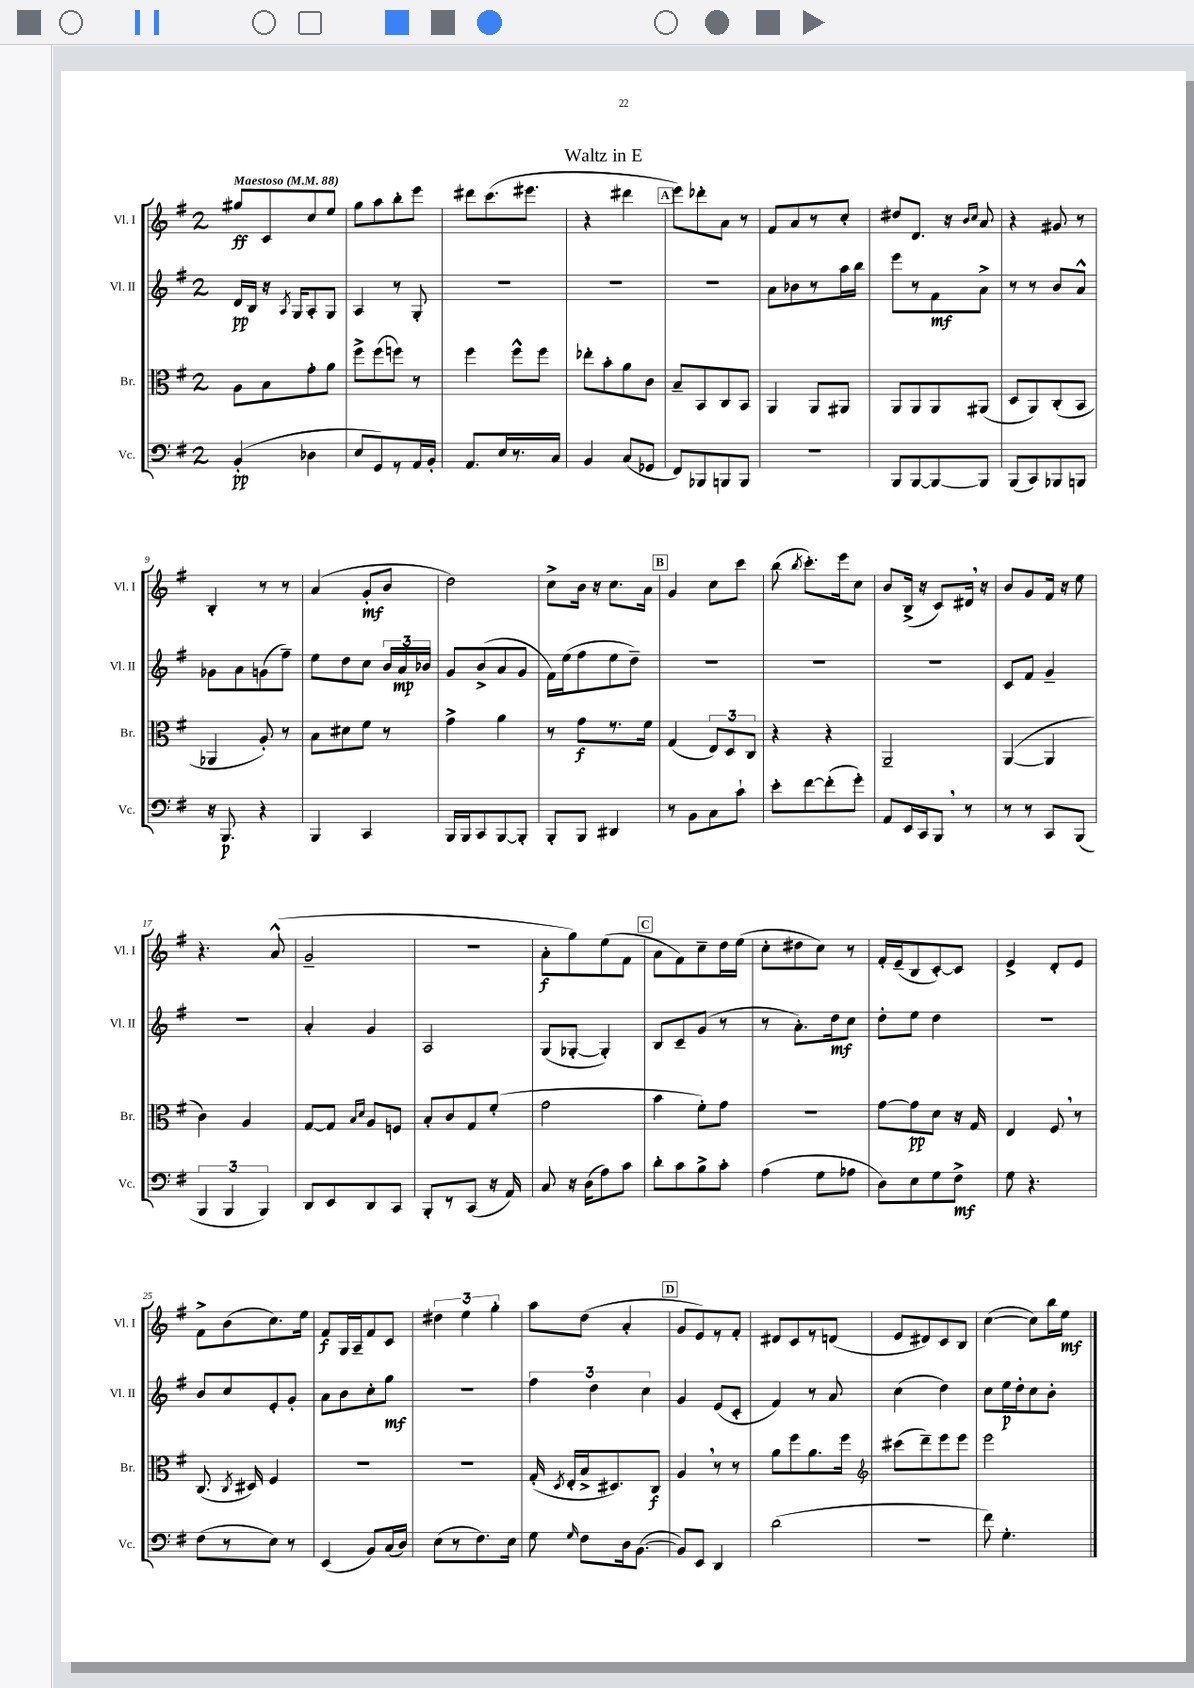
\header { title = "Waltz in E" }
<<
\new StaffGroup <<
\new Staff = "s0" \with { instrumentName = "Vl. I" shortInstrumentName = "Vl. I" } {
    \clef treble \key g \major \once \override Staff.TimeSignature.style = #'single-digit \time 2/4 \tempo "Maestoso" 4 = 88
    \autoBeamOff gis''8[\ff c'8 c''8 e''8] |
    g''8[ a''8 b''8-. e'''8] |
    dis'''8[ c'''8.( eis'''8.] |
    r4 dis'''4 |
    \mark \markup { \box "A" } e'''8[) des'''8-. a'8] r8 |
    fis'8[ a'8 r8 c''8]-. |
    dis''8[ d'8.] r16 \grace { b'16[ c''16] } a'8 |
    r4 gis'8 r8 |
    b4-. r8 r8 |
    a'4( g'8[-.\mf b'8] |
    d''2) |
    c''8[-> b'16] r16 c''8.[ a'16] |
    \mark \markup { \box "B" } g'4 c''8[ c'''8] |
    b''8( \acciaccatura { b''8 } c'''8.[-.) e'''16 c''8] |
    b'8[ b16]->( r16 c'8[) dis'16] \breathe r16 |
    b'8[ g'8 fis'16] r16 e''8 |
    r4. a'8-^( |
    g'2-- |
    r2 |
    a'8[-.\f g''8) e''8( fis'8] |
    \mark \markup { \box "C" } a'8[ fis'8) c''8-- d''16 e''16]( |
    c''8[-. dis''8 c''8]) r8 |
    fis'16[-. e'16--( b8 c'8~-.) c'8] |
    e'4-> d'8[-. e'8] |
    fis'8[-> b'8( c''8.) e''16] |
    fis'8[\f g16 a16-- fis'8 c'8] |
    \tuplet 3/2 { dis''4 e''4 g''4-. } |
    a''8[ d''8]( a'4-. |
    \mark \markup { \box "D" } g'8[ e'8) r8 fis'8]-. |
    dis'8[ c'8 r8 d'8]( |
    e'8[ dis'8) c'8 b8] |
    c''4~( c''8[) b''16 e''16]\mf \bar "|." |
}
\new Staff = "s1" \with { instrumentName = "Vl. II" shortInstrumentName = "Vl. II" } {
    \clef treble \key g \major \once \override Staff.TimeSignature.style = #'single-digit \time 2/4
    \autoBeamOff d'16[\pp b16] r16 \acciaccatura { a8 } g16[ a8-. g8] |
    a4 r8 g8-. |
    R2 |
    R2 |
    \mark \markup { \box "A" } R2 |
    a'8[ bes'8 r8 a''16 b''16] |
    e'''8[ r8 fis'8\mf a'8]-> |
    r8 r8 b'8[ a'8]-^ |
    ges'8[ a'8 g'8( fis''8]--) |
    e''8[ d''8 c''8] \tuplet 3/2 { b'16[ a'16\mp bes'16] } |
    g'8[ b'8->( a'8 g'8] |
    fis'16[) e''16( fis''8 e''8 d''8]--) |
    \mark \markup { \box "B" } R2 |
    R2 |
    R2 |
    c'8[ fis'8] g'4-- |
    r2 |
    a'4-. g'4 |
    a2 |
    g8[( ges8]~-. ges4-.) |
    \mark \markup { \box "C" } b8[ c'8-- g'8]( r8 |
    r8 a'8.[-.) d''16\mf c''8] |
    d''8[-. e''8] d''4 |
    r2 |
    b'8[ c''8 e'8-. g'8]-. |
    a'8[ b'8 c''8-. g''8]\mf |
    R2 |
    \tuplet 3/2 { fis''4 d''4 c''4 } |
    \mark \markup { \box "D" } g'4 e'8[( c'8]-. |
    fis'4) r8 a'8 |
    c''4( d''4) |
    c''8[ e''16\p d''16-. c''8 b'8]-. \bar "|." |
}
\new Staff = "s2" \with { instrumentName = "Br." shortInstrumentName = "Br." } {
    \clef alto \key g \major \once \override Staff.TimeSignature.style = #'single-digit \time 2/4
    \autoBeamOff a8[ b8 g'8-. a'8] |
    fis''8[-> fis''8( f''8]) r8 |
    fis''4 fis''8[-^ fis''8] |
    ees''8[-. b'8-. a'8 c'8] |
    \mark \markup { \box "A" } b8[-- b,8 c8 b,8] |
    a,4 a,8[ ais,8] |
    a,8[ a,8 a,8 ais,8]( |
    d8[ a,8) c8-.( b,8] |
    aes,4 a8-.) r8 |
    b8[ dis'8 fis'8] r8 |
    g'4-> a'4 |
    r8 g'8[\f r8. fis'16] |
    \mark \markup { \box "B" } g4( \tuplet 3/2 { e8[) d8 c8] } |
    r4 r4 |
    a,2-- |
    a,4~( a,4 |
    c'4) a4 |
    g8[~ g8] \grace { b16[ d'16] } a8[ f8] |
    b8[-. c'8 g8 fis'8]-.( |
    g'2 |
    \mark \markup { \box "C" } b'4 fis'8[-.) g'8] |
    R2 |
    g'8[~ g'8\pp d'8] r16 g16 |
    e4 fis8 \breathe r8 |
    c8.( \acciaccatura { c8 } dis16) fis4 |
    R2 |
    R2 |
    g16-.( \acciaccatura { d8 } e16[-. b16-> dis8.) c8]\f |
    \mark \markup { \box "D" } a4 \breathe r8 r8 |
    a'8[ fis''8 a'8. fis''16] |
    \clef treble cis'''8[( d'''8--) e'''8 e'''8] |
    e'''2 \bar "|." |
}
\new Staff = "s3" \with { instrumentName = "Vc." shortInstrumentName = "Vc." } {
    \clef bass \key g \major \once \override Staff.TimeSignature.style = #'single-digit \time 2/4
    \autoBeamOff b,4-.\pp( des4 |
    e8[ g,8) r8 a,16 b,16]-. |
    a,8.[ e16 r8. c16] |
    b,4 c8[( ges,8] |
    \mark \markup { \box "A" } fis,8[) bes,,8 b,,8 b,,8] |
    R2 |
    b,,8[ b,,8~ b,,8~ b,,8] |
    b,,8[( c,8) bes,,8 b,,8] |
    r16 b,,8.\p r4 |
    b,,4 c,4 |
    b,,16[ b,,16 c,8 b,,8~ b,,8]-. |
    b,,8[-. b,,8] dis,4 |
    \mark \markup { \box "B" } r8 b,8[ c8 c'8]-! |
    e'8[-. fis'8~ fis'8-.( g'8]-.) |
    a,8[ e,16 c,16 b,,8] \breathe r8 |
    r8 r8 c,8[ b,,8]( |
    \tuplet 3/2 { b,,4 b,,4 b,,4) } |
    d,8[ e,8 d,8 c,8] |
    b,,8[-. r8 c,8]( r16 a,16) |
    c8 r16 d16[( a8) c'8] |
    \mark \markup { \box "C" } d'8[-. c'8 b8-> c'8]-. |
    a4( g8[ aes8] |
    d8[) e8 g8 fis8]->\mf |
    g8 r4. |
    fis8[( r8 e8]) r8 |
    e,4( b,8[) c16( d16]) |
    e8[( r8 fis8.) e16] |
    g8 \grace { g16 } fis8[ d16 b,8.]~( |
    \mark \markup { \box "D" } b,8[) e,8] d,4 |
    d'2( |
    R2 |
    fis'8) g4.-. \bar "|." |
}
>>
>>
